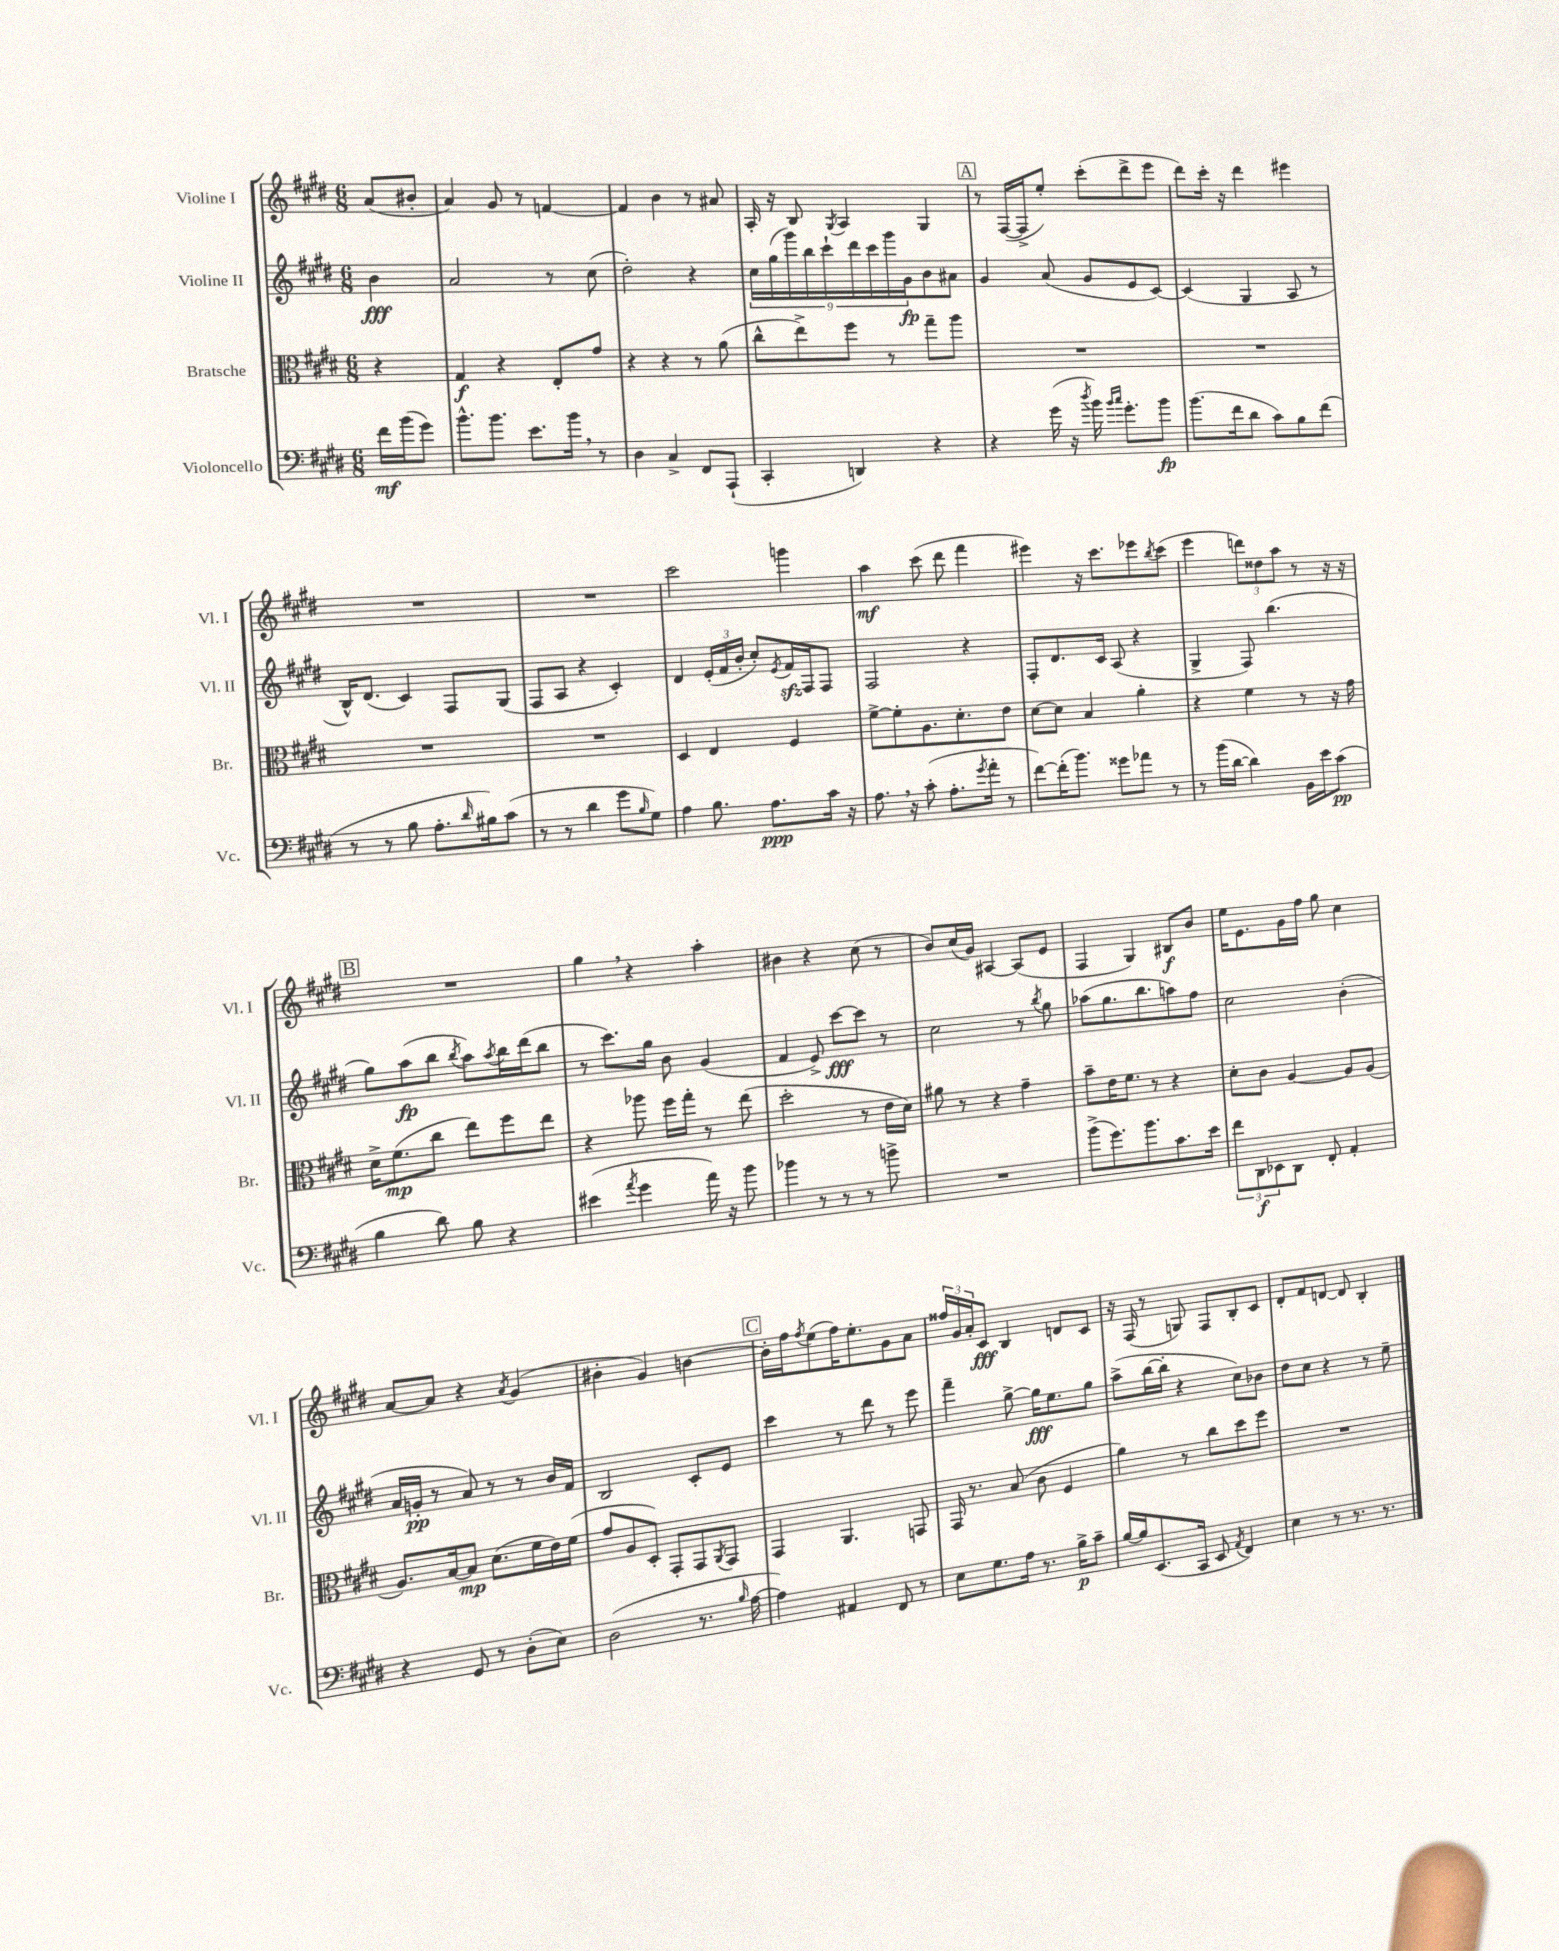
<<
\new StaffGroup <<
\new Staff = "s0" \with { instrumentName = "Violine I" shortInstrumentName = "Vl. I" } {
    \clef treble \key e \major \numericTimeSignature \time 6/8 \partial 4
    a'8( bis'8-. |
    a'4) gis'8 r8 f'4~ |
    f'4 b'4 r8 ais'8 |
    a16-. r16 b8 \acciaccatura { gis8 } a4 gis4 |
    \mark \markup { \box "A" } r8 fis16~( fis16-> e''8-.) cis'''8-.( dis'''8-> e'''8 |
    dis'''8) cis'''16-. r16 dis'''4 eis'''4 |
    R2. |
    R2. |
    cis'''2 g'''4 |
    a''4\mf cis'''8( dis'''8 fis'''4 |
    eis'''4) r16 cis'''8. ees'''8 \acciaccatura { b''8 } cis'''8( |
    e'''4 \tuplet 3/2 { d'''8) disis''8 a''8 } r8 r16 r16 |
    \mark \markup { \box "B" } R2. |
    gis''4 \breathe r4 a''4-. |
    bis'4 r4 cis''8( r8 |
    b'8) cis''16( gis'16) ais4~ ais8( e'8 |
    fis4 gis4) bis8\f b'8 |
    e''16 e'8. gis'16 fis''16 gis''8 cis''4 |
    a'8~ a'8 r4 \acciaccatura { a'8 } gis'4( |
    bis'4-. gis'4) b'4~ |
    \mark \markup { \box "C" } b'16-. fis''16 \acciaccatura { fis''8 } e''8( fis''16) e''8.-. gis'8 a'8 |
    \tuplet 3/2 { fisis''16 gis'16 a'16-. } cis'8\fff b4 d'8 cis'8 |
    r16 fis16( r8 g8) fis8 b8-. cis'8 |
    dis'8-. fis'8 d'8~ d'8 b4-. \bar "|." |
}
\new Staff = "s1" \with { instrumentName = "Violine II" shortInstrumentName = "Vl. II" } {
    \clef treble \key e \major \numericTimeSignature \time 6/8 \partial 4
    b'4\fff |
    a'2 r8 cis''8( |
    dis''2-.) r4 |
    \tuplet 9/8 { cis''16 gis''16( gis'''16) b''16 cis'''16-! dis'''16 cis'''16 gis'''16 gis'16\fp } b'8 ais'8 |
    \mark \markup { \box "A" } gis'4 a'8( gis'8 e'8 cis'8~) |
    cis'4( gis4 a8 r8 |
    b16-^) dis'8.( cis'4) fis8 gis8( |
    fis8 a8 r4 cis'4-.) |
    dis'4 \tuplet 3/2 { e'16-.( fis'16 b'16-. } cis''8-.) \acciaccatura { e'8 } fis'16\sfz fis16 fis8 |
    fis2 r4 |
    fis8-. dis'8. cis'16 a8( r4 |
    gis4-> fis8) b''4.( |
    \mark \markup { \box "B" } gis''8) a''8\fp( b''8 \acciaccatura { b''8 } a''8) \acciaccatura { a''8 } b''16 dis'''16( b''8 |
    r8 cis'''8.) gis''16 b'8 gis'4( |
    fis'4 e'8->) cis'''8~\fff cis'''8 r8 |
    cis''2 r8 \acciaccatura { b''8 } gis''8 |
    aes''8( gis''8. b''8. a''8) fis''8 |
    cis''2 b'4-.( |
    a'16 g'16-.\pp r8 a'8) r8 r8 b'16 fis'16 |
    b2 cis'8-. e'8 |
    \mark \markup { \box "C" } cis'''4 r8 dis'''8 r8 e'''8 |
    fis'''4-- gis''8~-> gis''16\fff e''8. gis''8 |
    a''8->( b''16~ b''16-. r4 cis''8) bes'8 |
    dis''8 cis''8 r4 r8 e''8-- \bar "|." |
}
\new Staff = "s2" \with { instrumentName = "Bratsche" shortInstrumentName = "Br." } {
    \clef alto \key e \major \numericTimeSignature \time 6/8 \partial 4
    r4 |
    gis4\f r4 e8-. gis'8 |
    r4 r4 r8 a'8( |
    cis''8-^ e''8->) fis''8 r8 gis''8-- a''8 |
    \mark \markup { \box "A" } R2. |
    R2. |
    R2. |
    R2. |
    dis4 e4 fis4 |
    fis'8~-> fis'8-. a8. dis'8.-. e'8 |
    dis'8~ dis'8 b4 a'4-. |
    r4 fis'4 r8 r16 gis'16 |
    \mark \markup { \box "B" } dis'16-> fis'8.\mp( cis''8 e''8) fis''8 e''8 |
    r4 aes''8 fis''16 gis''16-. r8 e''8( |
    dis''2-. r8 e'16 dis'16) |
    ais'8 r8 r4 gis'4-- |
    b'8-- e'16 fis'8. r8 r4 |
    dis'8-. cis'8 a4~ a8 a8( |
    a8.) b16~ b8\mp dis'8.( fis'16 e'16) fis'16( |
    gis'8 a8 dis8-.) gis,8-. gis,8 \acciaccatura { a,8 } gis,8 |
    \mark \markup { \box "C" } gis,4 a,4. g,8 |
    gis,16 r8. b8( cis'8 fis4 |
    a'4) r8 cis''8 dis''8 fis''8 |
    R2. \bar "|." |
}
\new Staff = "s3" \with { instrumentName = "Violoncello" shortInstrumentName = "Vc." } {
    \clef bass \key e \major \numericTimeSignature \time 6/8 \partial 4
    fis'16\mf b'16( gis'8) |
    b'8.-^ b'8. e'8. b'16 \breathe r8 |
    dis4 cis4-> fis,8 a,,8-!( |
    cis,4-. d,4) r4 |
    \mark \markup { \box "A" } r4 gis'16( r16 \acciaccatura { dis''8 } b'16) \grace { b'16 cis''16 } gis'8.-. b'8\fp |
    b'8.( fis'16 dis'8 cis'8) b8 fis'8( |
    r8 r8 b8 a8.-. \grace { dis'16 } bis16) cis'8( |
    r8 r8 dis'4 gis'8 \grace { b16 } gis8) |
    a4 b8. a8.\ppp cis'16 r16 |
    a8. \breathe r16 cis'8-.( a8.-. \acciaccatura { gis'8 } a'16-. r8 |
    fis'8~) fis'16-.( b'8.) gisis'8 aes'8 r8 |
    r8 b'16( dis'16~ dis'4) b,16 e'16 cis'8\pp( |
    \mark \markup { \box "B" } b4 dis'8) b8 r4 |
    eis'4( \acciaccatura { a'8 } gis'4 a'16) r16 b'8 |
    bes'4 r8 r8 r8 b'8-> |
    R2. |
    b'8->( gis'8.) b'8. cis'8. e'16 |
    \tuplet 3/2 { fis'8 dis,8\f ees,8 } dis,8 fis,8-. a,4-. |
    r4 gis,8 r8 dis8-.( e8) |
    dis2( r8. \grace { b16 } a16~ |
    \mark \markup { \box "C" } a4) ais,4 fis,8 r8 |
    e8 gis8. a16 r8. b16->\p cis'8-- |
    b16~ b16 e,8.( cis,16 e,8 \acciaccatura { a,8 } fis,4) |
    e4 r8 r8. r8. \bar "|." |
}
>>
>>
\layout { \context { \Score \remove "Bar_number_engraver" } }
